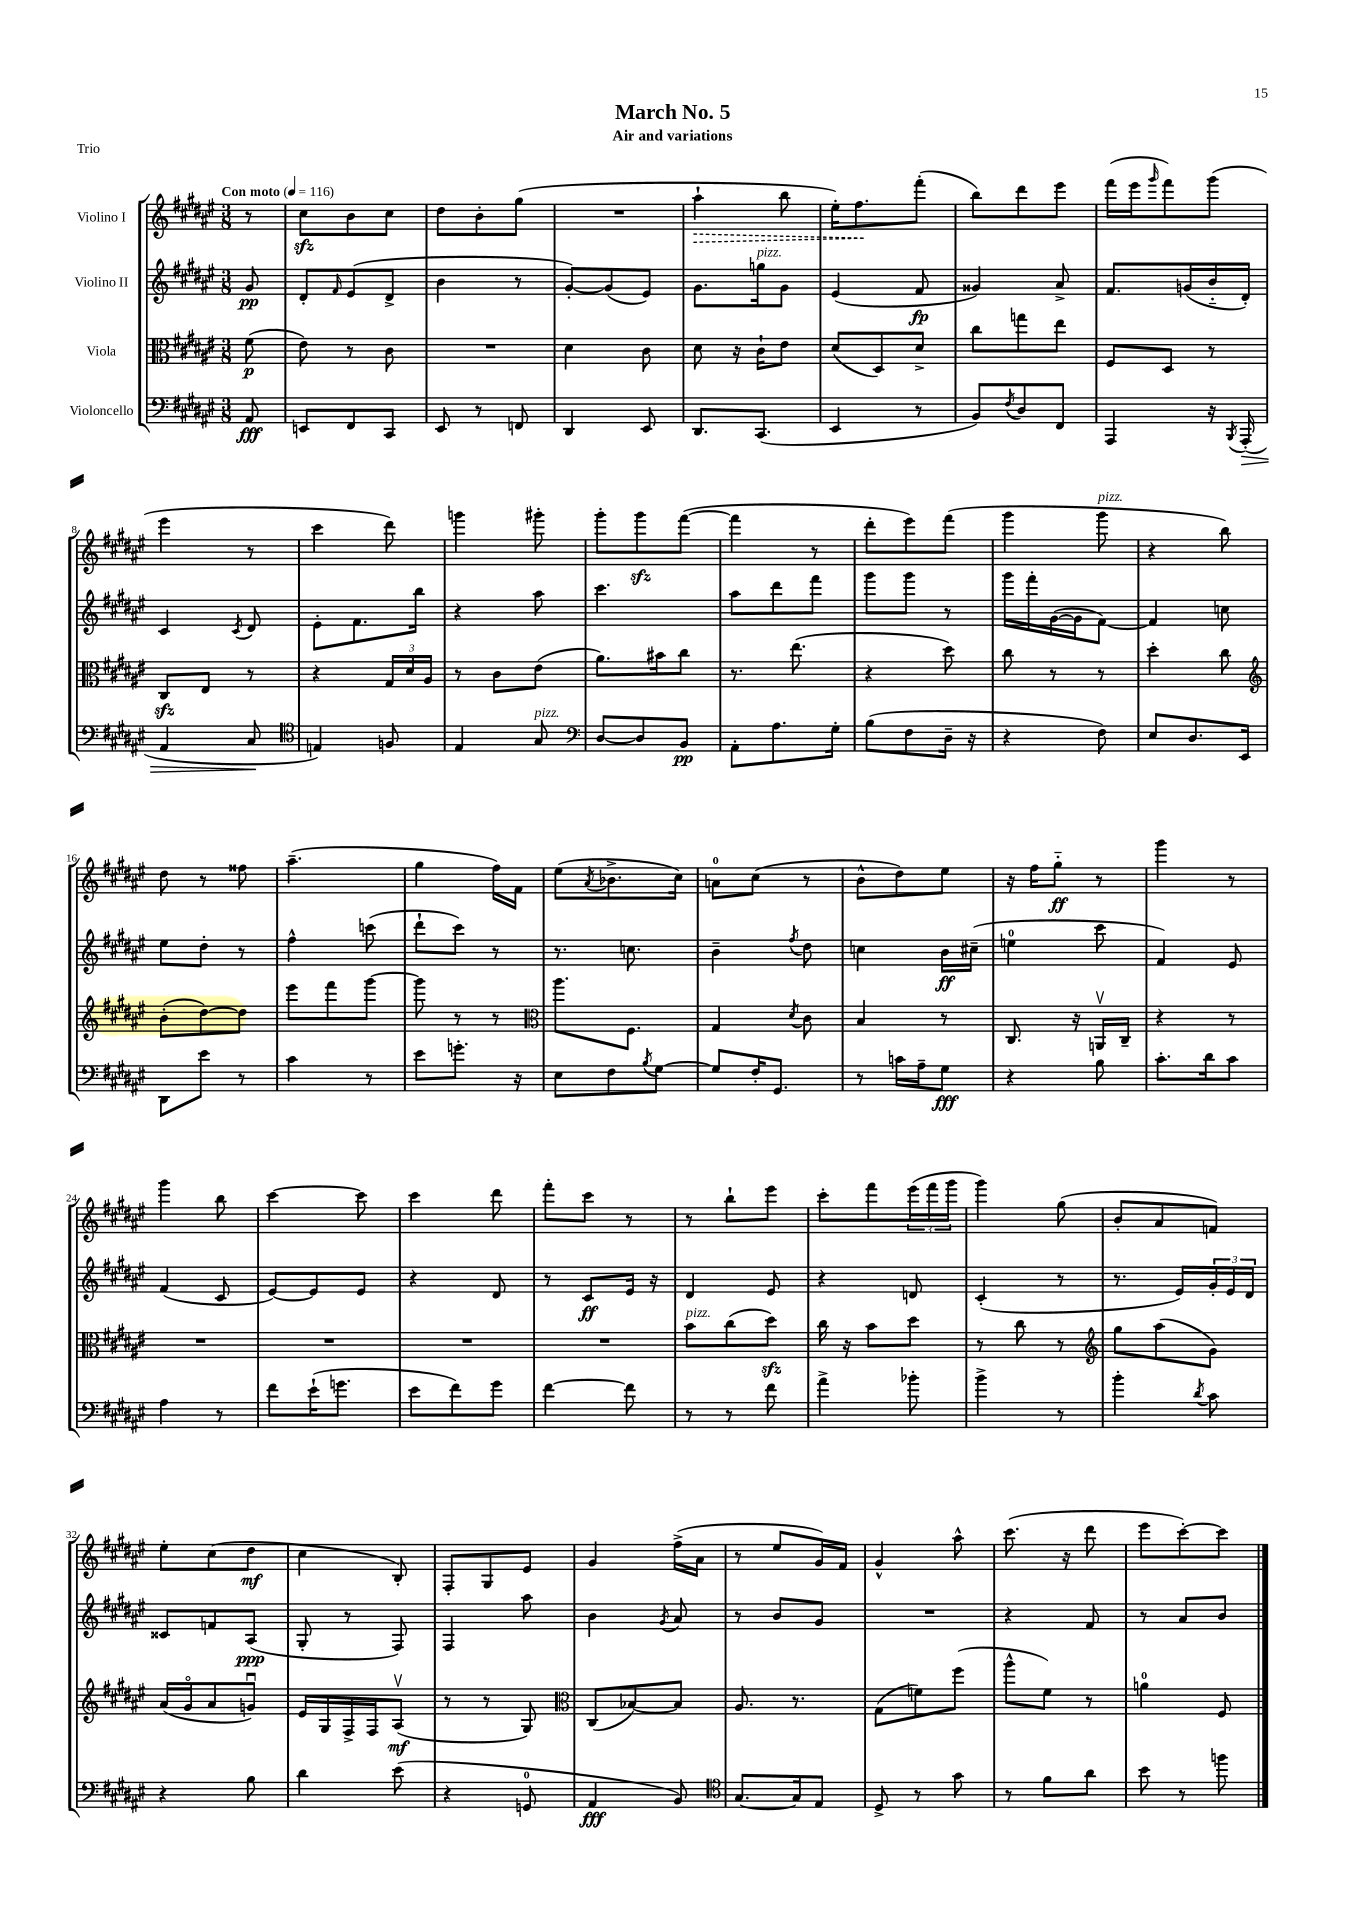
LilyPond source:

\header { title = "March No. 5" subtitle = "Air and variations" piece = "Trio" }
<<
\new StaffGroup <<
\new Staff = "s0" \with { instrumentName = "Violino I" } {
    \clef treble \key fis \major \numericTimeSignature \time 3/8 \partial 8 \tempo "Con moto" 4 = 116
    r8 |
    cis''8\sfz b'8 cis''8 |
    dis''8 b'8-. gis''8( |
    R4. |
    \once \override Hairpin.style = #'dashed-line ais''4-!\> b''8 |
    eis''16-.) fis''8.\! fis'''8-.( |
    b''8) dis'''8 eis'''8 |
    fis'''16( eis'''16 \grace { gis'''16 } fis'''8) gis'''8( |
    eis'''4 r8 |
    cis'''4 dis'''8) |
    g'''4 gis'''8-. |
    gis'''8-. gis'''8\sfz fis'''8~( |
    fis'''4 r8 |
    dis'''8-. eis'''8) fis'''8( |
    gis'''4 gis'''8^\markup { \italic "pizz." } |
    r4 b''8) |
    dis''8 r8 fisis''8 |
    ais''4.--( |
    gis''4 fis''16) fis'16 |
    eis''8( \acciaccatura { ais'8 } bes'8.-> cis''16) |
    a'8-0 cis''8( r8 |
    b'8-^ dis''8) eis''8 |
    r16 fis''16 gis''8-_\ff r8 |
    gis'''4 r8 |
    gis'''4 b''8 |
    cis'''4~ cis'''8 |
    cis'''4 dis'''8 |
    fis'''8-. cis'''8 r8 |
    r8 b''8-! eis'''8 |
    cis'''8-. fis'''8 \tuplet 3/2 { eis'''16( fis'''16 gis'''16 } |
    gis'''4) gis''8( |
    b'8-. ais'8 f'8) |
    eis''8-. cis''8( dis''8\mf |
    cis''4 b8-.) |
    fis8-. gis8 eis'8 |
    gis'4 fis''16->( ais'16 |
    r8 eis''8 gis'16) fis'16 |
    gis'4-^ ais''8-^ |
    cis'''8.( r16 dis'''8 |
    eis'''8 cis'''8~-.) cis'''8 \bar "|." |
}
\new Staff = "s1" \with { instrumentName = "Violino II" } {
    \clef treble \key fis \major \numericTimeSignature \time 3/8 \partial 8
    gis'8\pp |
    dis'8-. \grace { fis'16 } eis'8( dis'8-> |
    b'4 r8 |
    gis'8~-.) gis'8( eis'8) |
    gis'8. g''16^\markup { \italic "pizz." } gis'8 |
    eis'4( fis'8\fp |
    gisis'4) ais'8-> |
    fis'8. g'16( b'16-_ dis'16-.) |
    cis'4 \acciaccatura { cis'8 } dis'8 |
    eis'8-. fis'8. b''16 |
    r4 ais''8 |
    cis'''4. |
    ais''8 dis'''8 fis'''8 |
    gis'''8 gis'''8 r8 |
    gis'''16 fis'''16-. gis'16~( gis'16 fis'8~) |
    fis'4 c''8 |
    eis''8 dis''8-. r8 |
    fis''4-^ c'''8( |
    dis'''8-! cis'''8) r8 |
    r8. c''8. |
    b'4-- \acciaccatura { fis''8 } dis''8 |
    c''4 b'16\ff cis''16--( |
    e''4-0 cis'''8 |
    fis'4) eis'8 |
    fis'4( cis'8 |
    eis'8~) eis'8 eis'8 |
    r4 dis'8 |
    r8 cis'8\ff eis'16 r16 |
    dis'4 eis'8 |
    r4 d'8 |
    cis'4-.( r8 |
    r8. eis'16) \tuplet 3/2 { gis'16-. eis'16 dis'16 } |
    cisis'8 f'8 ais8\ppp( |
    gis8-. r8 fis8) |
    fis4 ais''8 |
    b'4 \acciaccatura { gis'8 } ais'8 |
    r8 b'8 gis'8 |
    R4. |
    r4 fis'8 |
    r8 ais'8 b'8 \bar "|." |
}
\new Staff = "s2" \with { instrumentName = "Viola" } {
    \clef alto \key fis \major \numericTimeSignature \time 3/8 \partial 8
    fis'8\p( |
    eis'8) r8 cis'8 |
    R4. |
    dis'4 cis'8 |
    dis'8 r16 cis'16-! eis'8 |
    dis'8( dis8) dis'8-> |
    cis''8 g''8 eis''8 |
    fis8 dis8 r8 |
    cis8\sfz eis8 r8 |
    r4 \tuplet 3/2 { gis16 dis'16 ais16 } |
    r8 cis'8 eis'8( |
    ais'8.) bis'16 cis''8 |
    r8. eis''8.( |
    r4 dis''8) |
    cis''8 r8 r8 |
    dis''4-. cis''8 |
    \clef treble b'8-.( dis''8~) dis''8 |
    eis'''8 fis'''8 gis'''8~ |
    gis'''8 r8 r8 |
    \clef alto ais''8. fis8. |
    gis4 \acciaccatura { dis'8 } cis'8 |
    b4 r8 |
    cis8. r16 a,16\upbow cis16-- |
    r4 r8 |
    R4. |
    R4. |
    R4. |
    R4. |
    b'8^\markup { \italic "pizz." } cis''8( dis''8\sfz) |
    cis''16 r16 b'8 dis''8 |
    r8 cis''8 r8 |
    \clef treble gis''8 ais''8( gis'8) |
    ais'16( gis'16\flageolet ais'8 g'8\downbow) |
    eis'16 gis16 fis16-> fis16 ais8\upbow\mf( |
    r8 r8 gis8) |
    \clef alto cis8( bes8~) bes8 |
    ais8. r8. |
    gis8( f'8) fis''8( |
    ais''8-^ fis'8) r8 |
    a'4-0 fis8 \bar "|." |
}
\new Staff = "s3" \with { instrumentName = "Violoncello" } {
    \clef bass \key fis \major \numericTimeSignature \time 3/8 \partial 8
    ais,8\fff |
    e,8 fis,8 cis,8 |
    eis,8 r8 f,8 |
    dis,4 eis,8 |
    dis,8. cis,8.( |
    eis,4 r8 |
    b,8) \acciaccatura { fis8 } dis8 fis,8 |
    ais,,4 r16 \acciaccatura { b,,8 } ais,,16-.\>( |
    ais,4 cis8\! |
    \clef tenor e4) f8 |
    eis4 gis8^\markup { \italic "pizz." } |
    \clef bass dis8~ dis8 b,8\pp |
    ais,8-. ais8. gis16-. |
    b8( fis8 dis16-- r16 |
    r4 fis8) |
    eis8 dis8. eis,16 |
    dis,8 eis'8 r8 |
    cis'4 r8 |
    eis'8 g'8.-. r16 |
    eis8 fis8 \acciaccatura { b8 } gis8~ |
    gis8 fis16-. gis,8. |
    r8 c'16 ais16-- gis8\fff |
    r4 b8 |
    cis'8.-. dis'16 cis'8 |
    ais4 r8 |
    fis'8 eis'16-!( g'8. |
    eis'8 fis'8) gis'8 |
    fis'4~ fis'8 |
    r8 r8 fis'8 |
    ais'4-> bes'8-. |
    b'4-> r8 |
    b'4-. \acciaccatura { dis'8 } cis'8 |
    r4 b8 |
    dis'4 eis'8( |
    r4 g,8-0 |
    ais,4\fff b,8) |
    \clef tenor gis8.~ gis16 eis8 |
    dis8-> r8 gis'8 |
    r8 fis'8 ais'8 |
    b'8 r8 f''8 \bar "|." |
}
>>
>>
